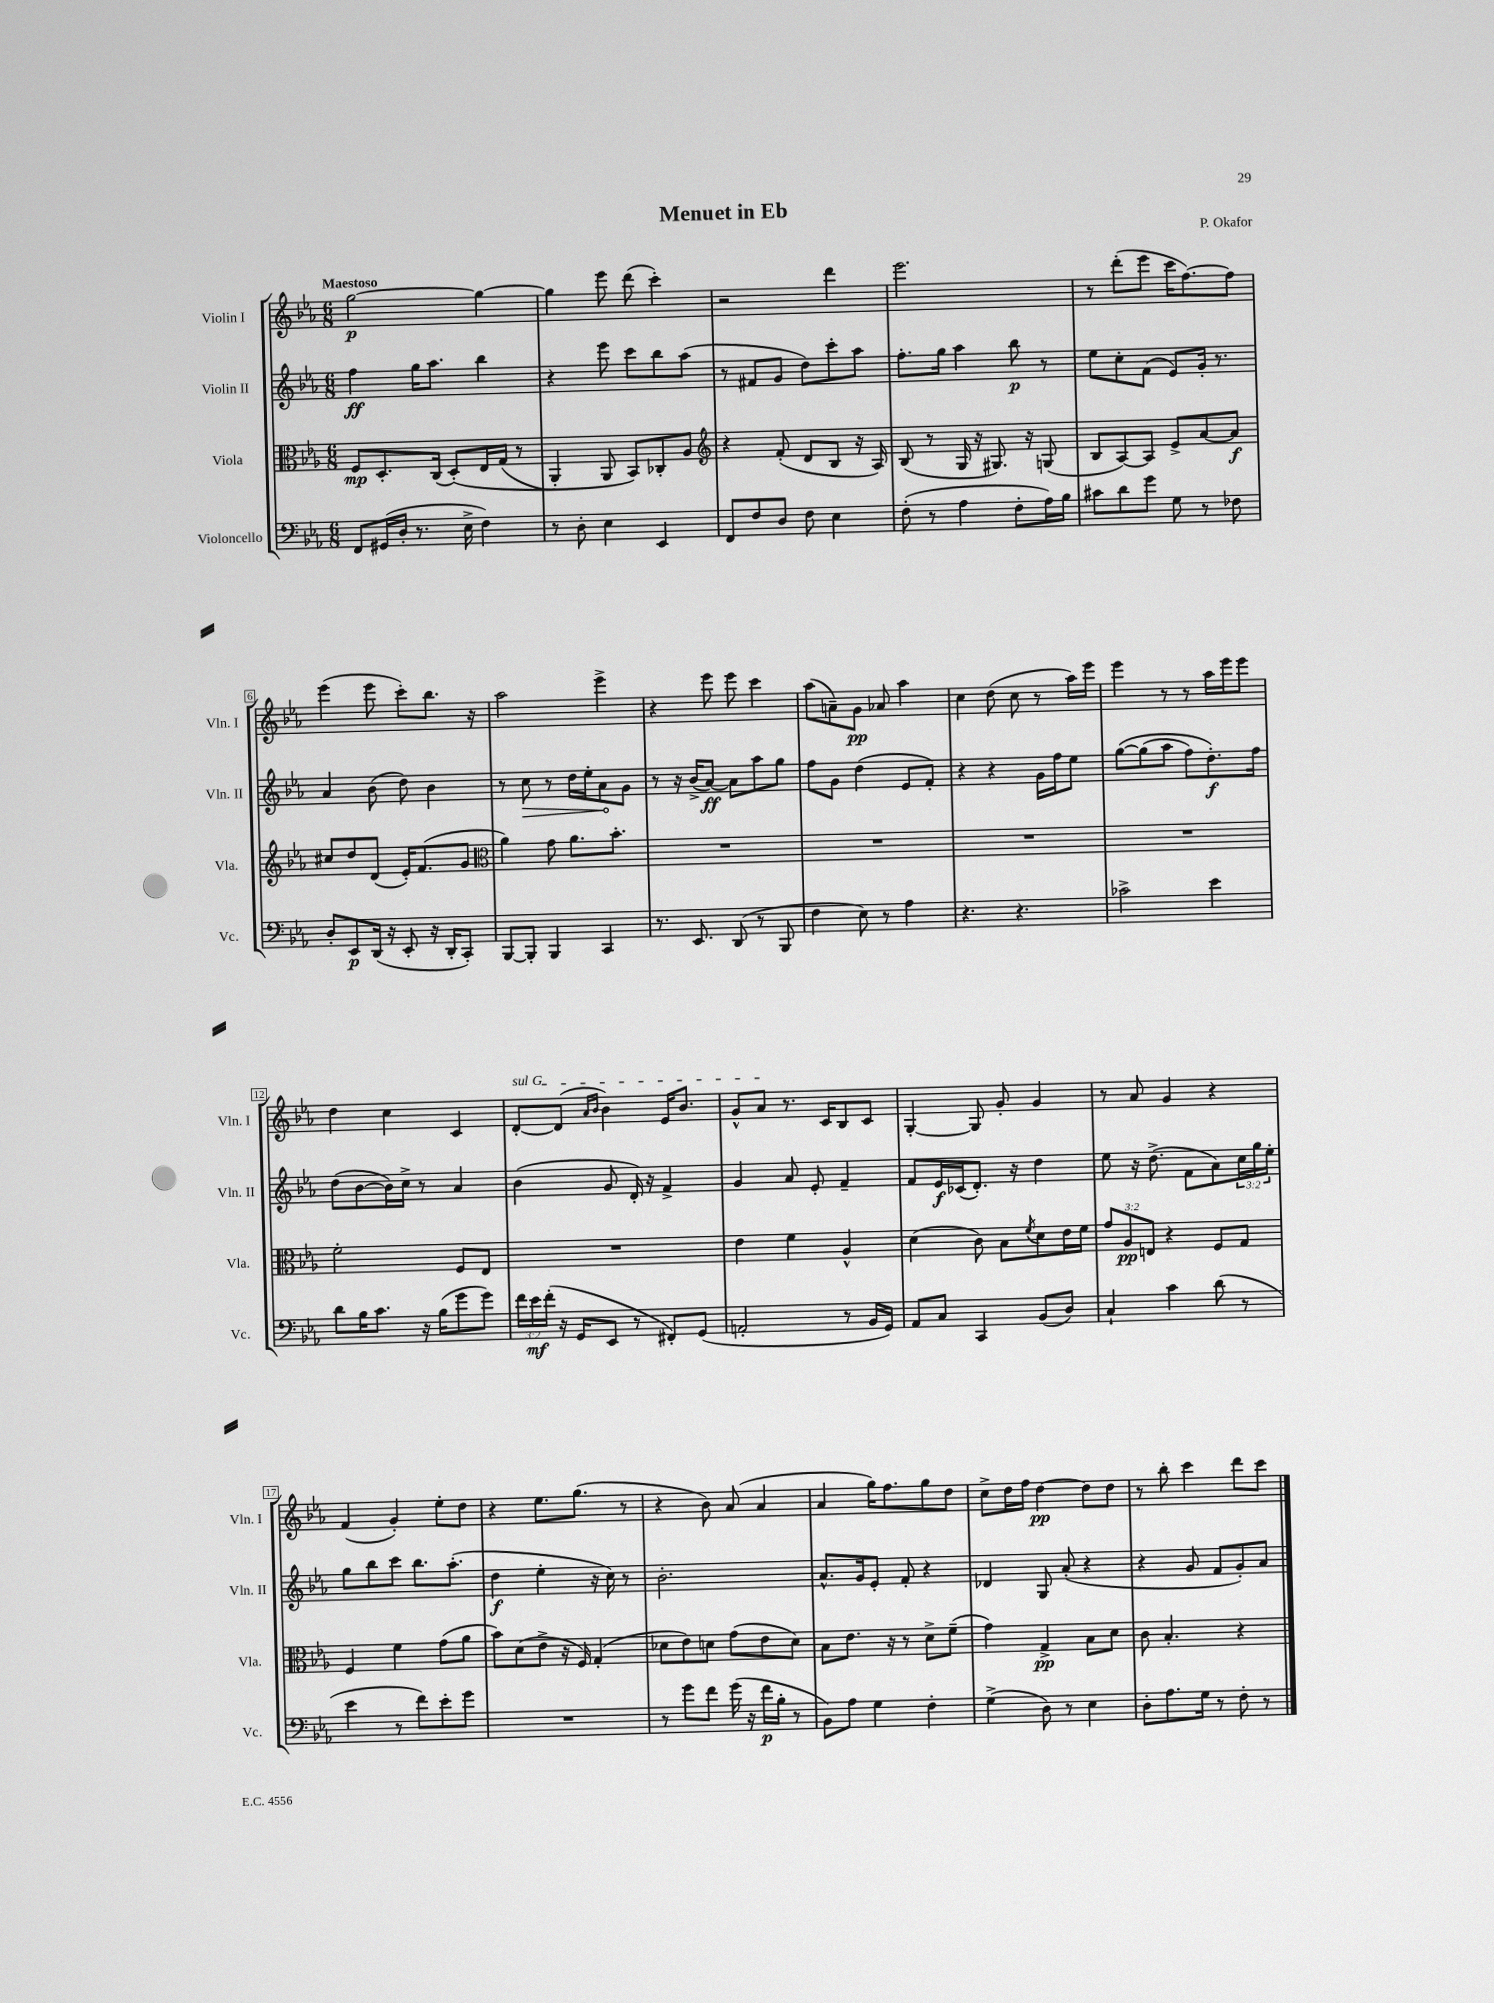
\header { title = "Menuet in Eb" composer = "P. Okafor" }
<<
\new StaffGroup <<
\new Staff = "s0" \with { instrumentName = "Violin I" shortInstrumentName = "Vln. I" } {
    \clef treble \key ees \major \numericTimeSignature \time 6/8 \tempo "Maestoso"
    g''2~\p g''4~ |
    g''4 ees'''8 d'''8( c'''4-.) |
    r2 d'''4 |
    ees'''2. |
    r8 d'''8-.( ees'''8 c'''16 f''8.~) f''8 |
    ees'''4( ees'''8 c'''8-.) bes''8. r16 |
    aes''2 ees'''4-> |
    r4 ees'''8 ees'''8 c'''4 |
    aes''8( a'8--) g'8\pp aes'8 aes''4 |
    c''4 d''8( c''8 r8 aes''16) ees'''16 |
    ees'''4 r8 r8 aes''16 ees'''16 ees'''8 |
    d''4 c''4 c'4 |
    \once \override TextSpanner.bound-details.left.text = \markup { \italic "sul G" } d'8~-.\startTextSpan d'8( \grace { aes'16 bes'16 } bes'4) ees'16 bes'8. |
    g'8-^ aes'8\stopTextSpan r8. c'16 bes8 c'8 |
    g4~-. g8 g'8-. g'4 |
    r8 aes'8 g'4 r4 |
    f'4( g'4-.) ees''8-. d''8 |
    r4 ees''8. g''8.( r8 |
    r4 bes'8) aes'8( aes'4 |
    aes'4 g''16) f''8. g''8 d''8 |
    c''8-> d''16 f''16 d''4~\pp d''8 d''8 |
    r8 bes''8-. c'''4 d'''8 c'''8 \bar "|." |
}
\new Staff = "s1" \with { instrumentName = "Violin II" shortInstrumentName = "Vln. II" } {
    \clef treble \key ees \major \numericTimeSignature \time 6/8 \override Staff.TupletNumber.text = #tuplet-number::calc-fraction-text
    f''4\ff g''16 aes''8. bes''4 |
    r4 ees'''8 c'''8 bes''8 aes''8( |
    r8 fis'8 g'8 d''8) c'''8-. aes''8 |
    f''8.-. g''16 aes''4 bes''8\p r8 |
    ees''8 c''8-. f'8( ees'8) g'16-. r8. |
    aes'4 bes'8( d''8) bes'4 |
    r8 \once \override Hairpin.circled-tip = ##t c''8\> r8 d''16 ees''16-. aes'8\! g'8 |
    r8 r16 bes'16->( aes'8~\ff) aes'8 aes''8 g''8 |
    f''8 g'8 d''4( ees'8 f'8-.) |
    r4 r4 g'16 f''16 ees''8 |
    g''8~\( g''8( aes''8 f''8) d''8.-.\f\) f''16 |
    d''8( bes'8~ bes'16) c''16-> r8 aes'4 |
    bes'4( g'8 d'16-.) r16 f'4-> |
    g'4 aes'8 ees'8-. f'4-- |
    f'8 ees'16\f ces'16( d'8.-.) r16 d''4 |
    ees''8 r16 d''8.->( f'8 aes'8) \tuplet 3/2 { c''16 g''16 ees''16-. } |
    g''8 bes''8 c'''8 bes''8. aes''8.-.( |
    d''4\f ees''4-. r16 c''16) r8 |
    bes'2.-. |
    aes'8.-^ g'16 ees'8-. f'8-. r4 |
    des'4 g8 aes'8-.( r4 |
    r4 g'8 f'8 g'8-.) aes'8 \bar "|." |
}
\new Staff = "s2" \with { instrumentName = "Viola" shortInstrumentName = "Vla." } {
    \clef alto \key ees \major \numericTimeSignature \time 6/8 \override Staff.TupletNumber.text = #tuplet-number::calc-fraction-text
    f8\mp d8.-. c16( d8-.)\( ees16 g16( r8 |
    aes,4-.) aes,8 bes,8\) ces8-. aes8 |
    \clef treble r4 f'8-.( d'8 bes8 r16 aes16) |
    bes8( r8 g16 r16 gis8.) r16 g8( |
    bes8 aes8~) aes8 ees'8-> aes'8~ aes'8\f |
    cis''8 d''8 d'8( ees'16-.) f'8.( g'8 |
    \clef alto aes'4) g'8 aes'8. bes'8.-. |
    R2. |
    R2. |
    R2. |
    R2. |
    f'2-. f8 ees8 |
    R2. |
    ees'4 f'4 aes4-^ |
    d'4( c'8) bes8 \acciaccatura { f'8 } d'8 ees'16 f'16 |
    \tuplet 3/2 { g'8 aes8\pp e8 } r4 f8 g8 |
    f4 f'4 g'8( aes'8 |
    bes'8) d'8( ees'8-> r16 f16) g4-.( |
    des'8 ees'8) d'8 g'8( ees'8 d'8) |
    bes8 ees'8. r16 r8 d'8-> f'8--( |
    g'4) g4->\pp bes8 d'8 |
    c'8 bes4.-. r4 \bar "|." |
}
\new Staff = "s3" \with { instrumentName = "Violoncello" shortInstrumentName = "Vc." } {
    \clef bass \key ees \major \numericTimeSignature \time 6/8 \override Staff.TupletNumber.text = #tuplet-number::calc-fraction-text
    f,8 gis,16( d16-. r8. ees16-> f4) |
    r8 d8-. ees4 ees,4 |
    f,8 f8 d8 f8 ees4 |
    f8-.( r8 aes4 f8-. aes16) bes16 |
    cis'8 d'8 g'8 g8 r8 fes8 |
    d8-. ees,8\p d,16( r16 ees,8-. r16 d,16-. c,8-.) |
    bes,,8~ bes,,8-. bes,,4 c,4 |
    r8. ees,8. d,8( r8 bes,,8 |
    f4 ees8) r8 aes4 |
    r4. r4. |
    ces'2-> ees'4 |
    d'8 bes16 c'8. r16 bes16( g'8 g'8) |
    \tuplet 3/2 { f'16 ees'16\mf f'16-.( } r16 g,16 ees,8 r8 fis,8-.) g,8( |
    a,2-. r8 bes,16 g,16) |
    aes,8 c8 c,4 bes,8( d8) |
    c4-! c'4 d'8( r8 |
    ees'4 r8 f'8) ees'8-. g'8 |
    R2. |
    r8 g'8 f'8 g'16( r16 f'16\p bes16-. r8 |
    bes,8) aes8 g4 f4-. |
    g4->( d8) r8 ees4 |
    d8-. aes8. g16 r8 f8-. r8 \bar "|." |
}
>>
>>
\layout { \context { \Score \override BarNumber.stencil = #(make-stencil-boxer 0.1 0.3 ly:text-interface::print) } }
